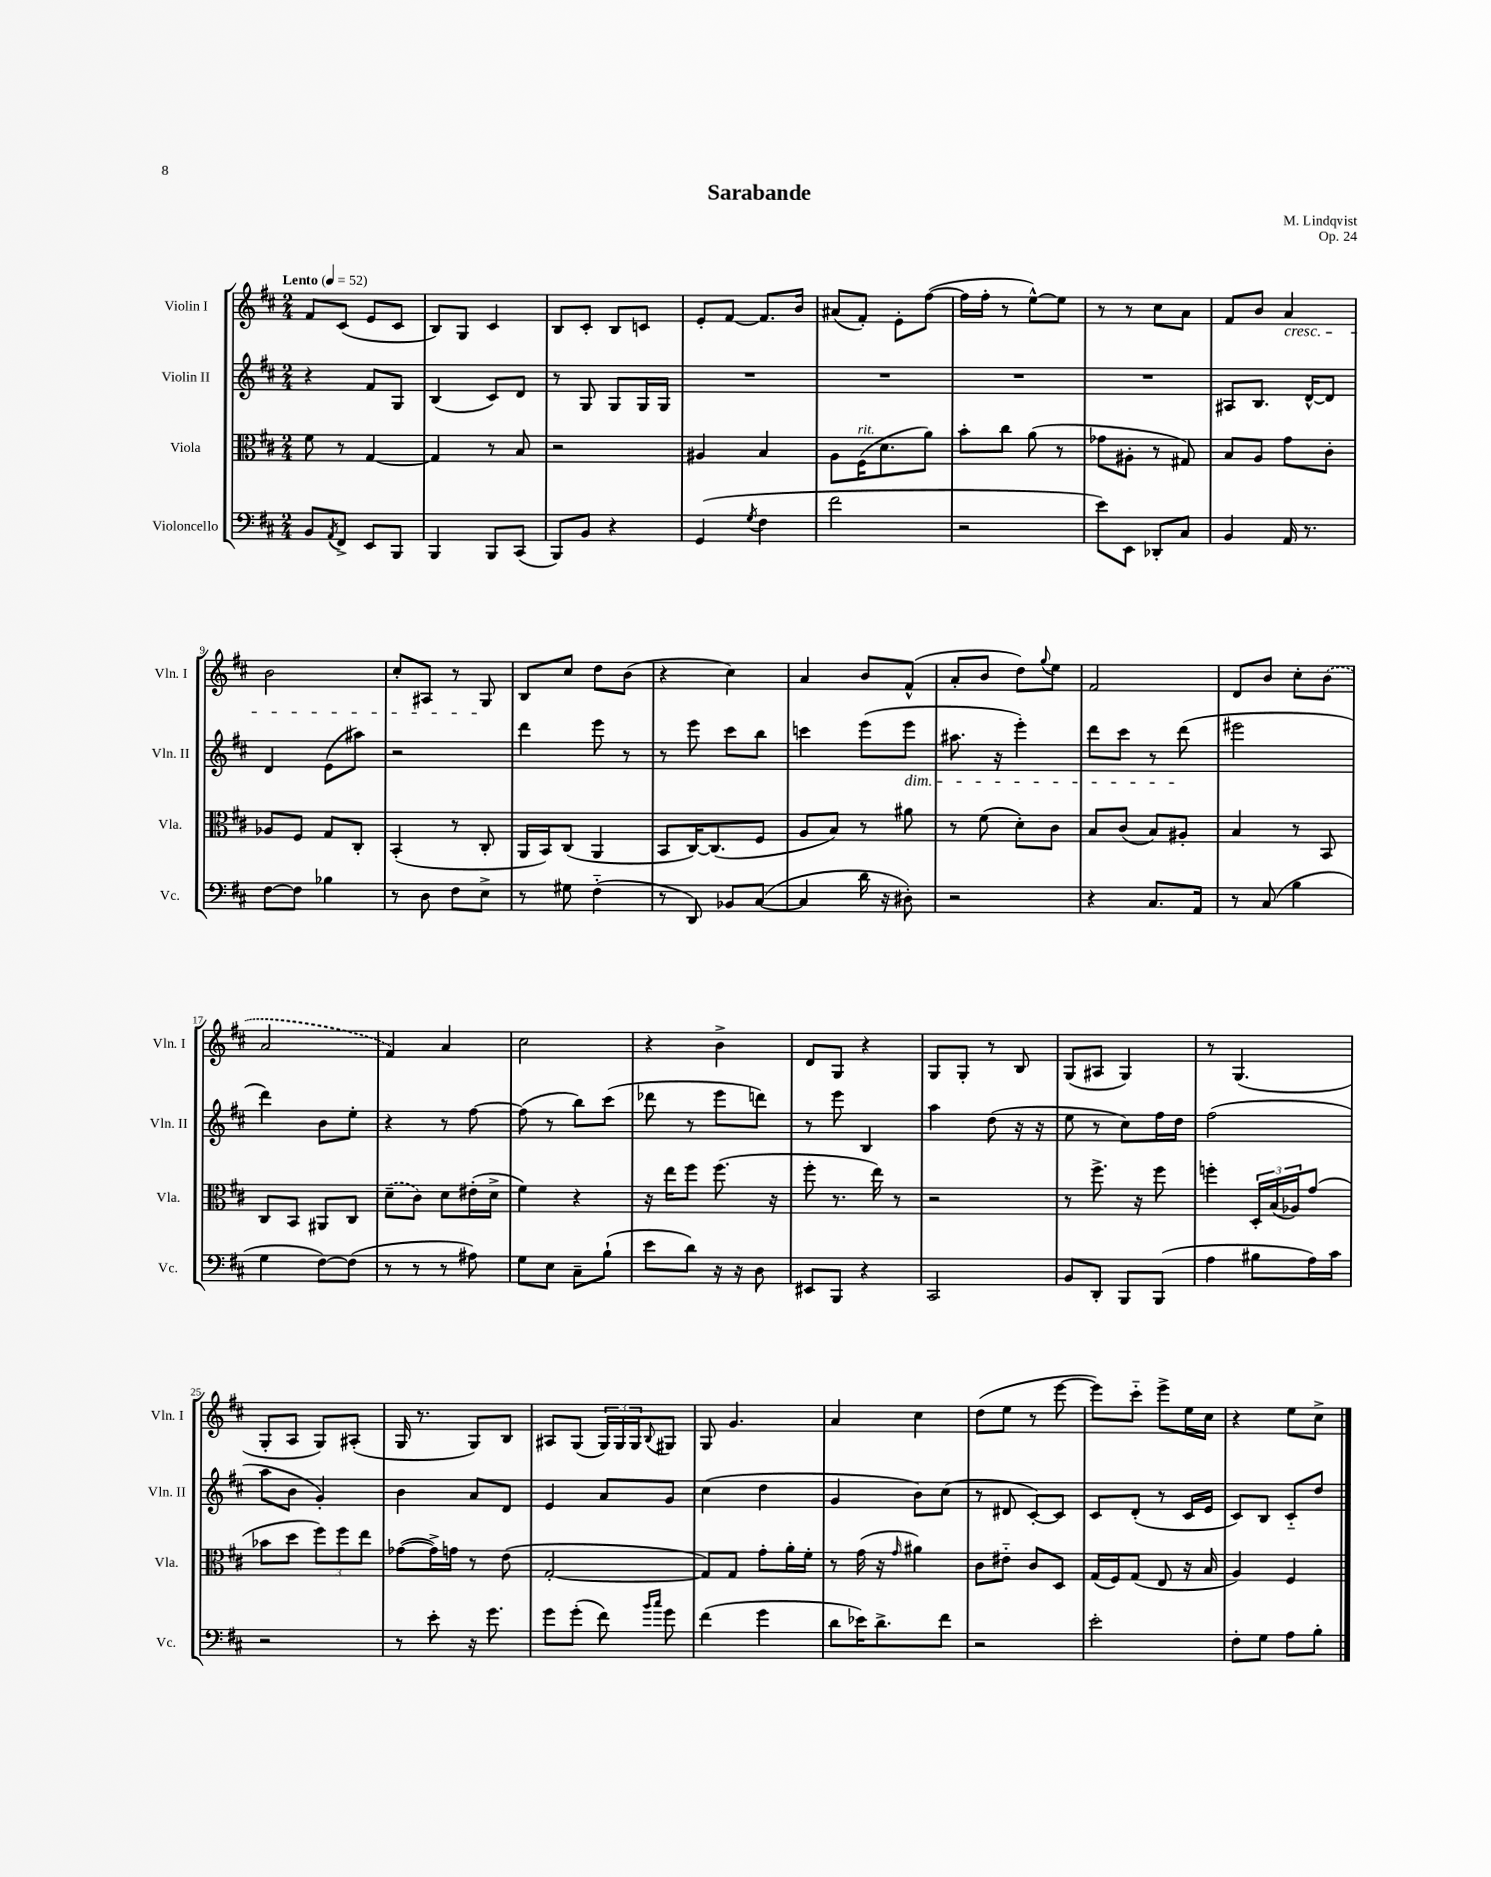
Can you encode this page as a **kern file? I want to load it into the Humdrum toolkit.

**kern	**kern	**kern	**kern
*part4	*part3	*part2	*part1
*staff4	*staff3	*staff2	*staff1
*I"Violoncello	*I"Viola	*I"Violin II	*I"Violin I
*I'Vc.	*I'Vla.	*I'Vln. II	*I'Vln. I
*clefF4	*clefC3	*clefG2	*clefG2
*k[f#c#]	*k[f#c#]	*k[f#c#]	*k[f#c#]
*M2/4	*M2/4	*M2/4	*M2/4
*MM52	*MM52	*MM52	*MM52
=1	=1	=1	=1
!	!	!	!LO:TX:a:B:t=Lento
8BB/L	8f#\	4r	8f#/L
8qAA/	.	.	.
8FF#^/J	8r	.	(8c#/J
8EE/L	[4G/	8f#/L	8e/L
8BBB/J	.	8G/J	8c#/J
=2	=2	=2	=2
4BBB/	4G/]	(4B/	8B/L)
.	.	.	8G/J
8BBB/L	8r	8c#/L)	4c#/
(8CC#/J	8B/	8d/J	.
=3	=3	=3	=3
8BBB/L)	2r	8r	8B/L
8BB/J	.	8G/	8c#'/J
4r	.	8G/L	8B/L
.	.	16G/L	8cn/J
.	.	16G/JJ	.
=4	=4	=4	=4
(4GG/	4A#X/	2r	8e'/L
.	.	.	[8f#/J
8qG/	.	.	.
4F#\	4B/	.	8.f#/L]
.	.	.	16b/Jk
=5	=5	=5	=5
2f#\	8A\L	2r	(8a#X/L
!	!LO:TX:a:i:t=rit.	!	!
.	(16F#\K	.	8f#'/J)
.	8.d\	.	.
.	.	.	8e'\L
.	8a\J)	.	([8ff#\J
=6	=6	=6	=6
2r	8b'\L	2r	16ff#\LL]
.	.	.	16ff#'\JJ
.	8cc#\J	.	8r
.	(8a\	.	[8ee^^\L)
.	8r	.	8ee\J]
=7	=7	=7	=7
8e\L)	8g-X\L	2r	8r
8EE\J	8A#X'\J	.	8r
8DD-X'/L	8r	.	8cc#\L
8C#/J	8G#X/)	.	8a\J
=8	=8	=8	=8
4BB/	8B/L	8A#X/L	8f#/L
.	8A/J	8.B/J	8b/J
!	!	!	!LO:TX:b:i:t=cresc.
16AA/	8g\L	.	4a/
8.r	.	[16d^^/KL	.
.	8c#'\J	8d/J]	.
!!LO:LB:g=z
=9	=9	=9	=9
[8F#\L	8A-X/L	4d/	2b\
8F#\J]	8F#/J	.	.
4B-X\	8G/L	(8e\L	.
.	8C#'/J	8aa#X\J)	.
=10	=10	=10	=10
8r	(4BB'/	2r	8cc#'/L
8D\	.	.	8A#X/J
8F#\L	8r	.	8r
8E^\J	8C#'/	.	8G/
=11	=11	=11	=11
8r	16AA/LL	4ddd\	8B/L
.	16BB/J)	.	.
8G#X\	(8C#/J	.	8cc#/J
(4F#\	4AA/	8eee\	8dd\L
.	.	8r	(8b\J
=12	=12	=12	=12
8r	8BB/L	8r	4r
8DD/)	[16C#/K)	8eee\	.
.	(8.C#/]	.	.
8BB-X/L	.	8ccc#\L	4cc#\)
([8C#/J	8F#/J	8bb\J	.
=13	=13	=13	=13
4C#/]	8A/L	4cccn\	4a/
.	8B/J)	.	.
16d\	8r	(8eee\L	8b/L
16r	.	.	.
!	!	!LO:TX:b:i:t=dim.	!
8D#X'\)	8a#X\	8eee\J	(8f#^^/J
=14	=14	=14	=14
2r	8r	8.aa#X\	8a'/L
.	(8f#\	.	8b/J
.	.	16r	.
.	8d'\L)	4eee'\)	8dd\L)
.	.	.	8qqgg/
.	8c#\J	.	8ee\J
=15	=15	=15	=15
4r	8B/L	8ddd\L	2f#/
.	(8c#/J	8ccc#\J	.
8.C#/L	8B/L)	8r	.
.	8A#X'/J	(8ddd\	.
16AA/Jk	.	.	.
=16	=16	=16	=16
8r	4B/	2eee#X\	8d/L
(8C#/	.	.	8b/J
4B\	8r	.	8cc#'\L
.	8BB/	.	(8b\J
!!LO:LB:g=z
=17	=17	=17	=17
4G\	8C#/L	4ddd\)	2a/
.	8BB/J	.	.
[8F#\L)	8AA#X/L	8b\L	.
(8F#\J]	8C#/J	8ee'\J	.
=18	=18	=18	=18
8r	(8d~\L	4r	4f#/)
8r	8c#\J)	.	.
8r	8d\L	8r	4a/
8A#X\)	(16e#X'\L	[8ff#\	.
.	16d^\JJ	.	.
=19	=19	=19	=19
8G\L	4f#\)	(8ff#\]	2cc#\
8E\J	.	8r	.
8C#~\L	4r	8bb\L)	.
(8B`\J	.	(8ccc#\J	.
=20	=20	=20	=20
8e\L	16r	8ddd-X\	4r
.	16ee\KL	.	.
8d\J)	8ff#\J	8r	.
16r	(8.ff#\	8eee\L	4b^\
16r	.	.	.
8D\	.	8dddn\J)	.
.	16r	.	.
=21	=21	=21	=21
8EE#X/L	8ff#'\	8r	8d/L
8BBB/J	8.r	8eee\	8G/J
4r	.	4B/	4r
.	16ee\)	.	.
.	8r	.	.
=22	=22	=22	=22
2CC#/	2r	4aa\	8G/L
.	.	.	8G'/J
.	.	(8dd\	8r
.	.	16r	8B/
.	.	16r	.
=23	=23	=23	=23
8BB/L	8r	8ee\	(8G/L
8DD'/J	8.ff#^\	8r	8A#X/J
8BBB/L	.	8cc#\L)	4G/)
.	16r	.	.
(8BBB/J	8ff#\	16ff#\L	.
.	.	16dd\JJ	.
=24	=24	=24	=24
4A\	4ffn'\	(2ff#\	8r
.	.	.	(4.G/
8B#X\L	24D'/LL	.	.
.	(24B/	.	.
.	24A-X/J)	.	.
16A\L)	(8g/J	.	.
16c#\JJ	.	.	.
!!LO:LB:g=z
=25	=25	=25	=25
2r	8b-X\L	8aa\L	8G'/L
.	8dd\J	8b\J	8A/J
.	12ff#\L)	4g'/)	8G/L)
.	12ff#\	.	.
.	.	.	(8A#X'/J
.	12ee\J	.	.
=26	=26	=26	=26
8r	([8g-X\L	4b\	16G/
.	.	.	8.r
8e'\	16g-^\L])	.	.
.	16gn\JJ	.	.
16r	8r	8a/L	8G/L)
8.g\	.	.	.
.	(8e\	8d/J	8B/J
=27	=27	=27	=27
8g\L	[2G'/	4e/	8A#X/L
(8g'\J	.	.	(8G/J
8f#\)	.	8a/L	24G/LL)
.	.	.	24G/
.	.	.	24G/J
16qqb/LL	.	.	.
16qqcc#/JJ	.	.	8qqB/
8g\	.	8g/J	8G#X/J
=28	=28	=28	=28
(4f#\	8G/L])	(4cc#\	8G/
.	8G/J	.	4.g/
4g\	8g'\L	4dd\	.
.	16a'\L	.	.
.	16f#'\JJ	.	.
=29	=29	=29	=29
8d\L	8r	4g/	4a/
16e-X\K)	(16g\	.	.
8.d^\	16r	.	.
.	16qqg/	.	.
.	4a#X\)	8b\L)	4cc#\
8f#\J	.	(8cc#\J	.
=30	=30	=30	=30
2r	8c#\L	8r	(8dd\L
.	8e#X\J	8d#X/	8ee\J
.	8c#/L	[8c#'/L)	8r
.	8D/J	8c#/J]	[8eee\
=31	=31	=31	=31
2e'\	(16G/LL	8c#/L	8eee\L])
.	16F#/J)	.	.
.	(8G/J	(8d'/J	8ccc#\J
.	8E/	8r	8eee^\L
.	16r	16c#/LL	16ee\L
.	16B/	16e/JJ	16cc#\JJ
=32	=32	=32	=32
8F#'\L	4A/)	8c#/L)	4r
8G\J	.	8B/J	.
8A\L	4F#/	8c#/L	8ee\L
8B'\J	.	8dd/J	8cc#^\J
==	==	==	==
*-	*-	*-	*-
